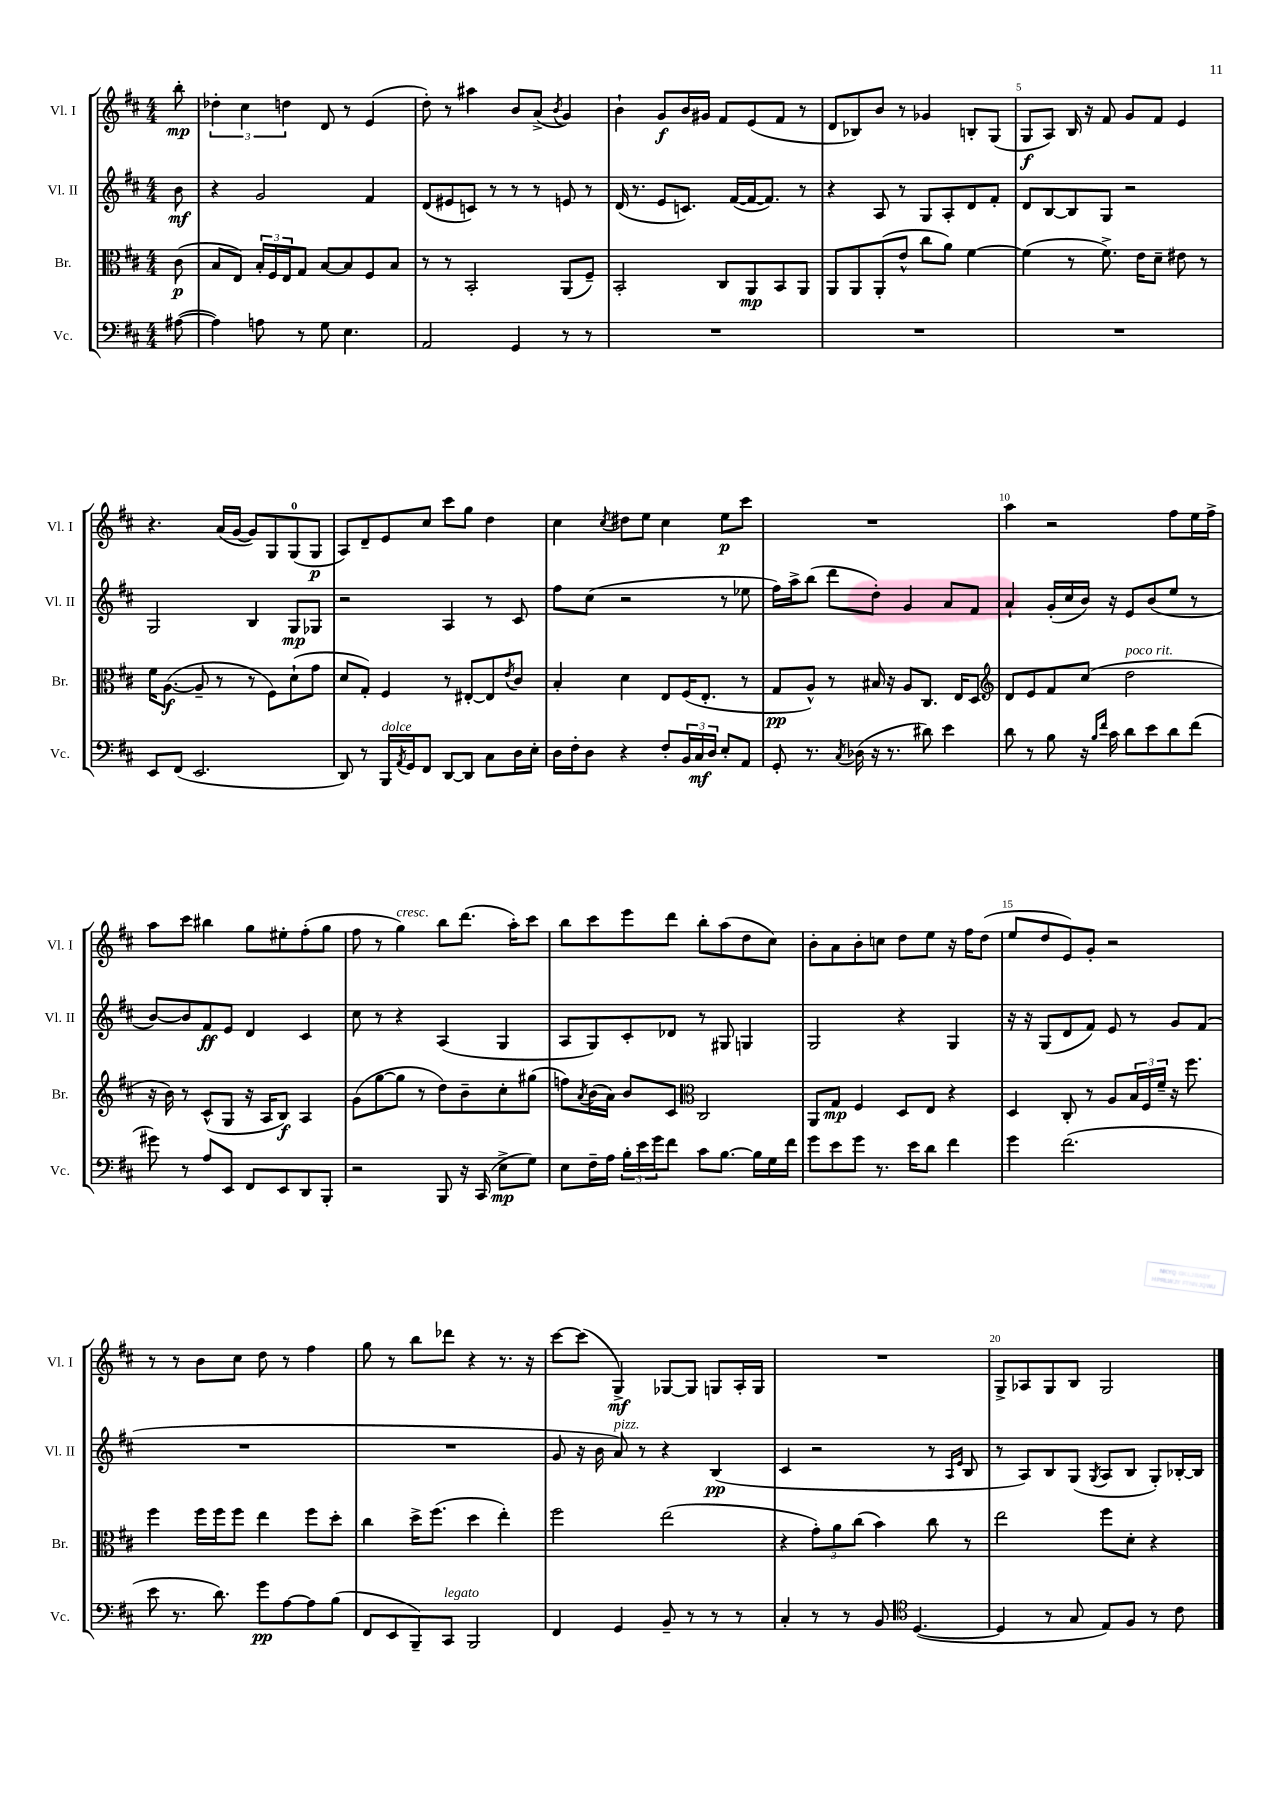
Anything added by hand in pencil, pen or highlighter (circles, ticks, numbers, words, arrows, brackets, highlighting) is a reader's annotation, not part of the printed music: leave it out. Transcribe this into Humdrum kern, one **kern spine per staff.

**kern	**dynam	**kern	**dynam	**kern	**dynam	**kern	**dynam
*part4	*part4	*part3	*part3	*part2	*part2	*part1	*part1
*staff4	*staff4	*staff3	*staff3	*staff2	*staff2	*staff1	*staff1
*I"Vc.	*	*I"Br.	*	*I"Vl. II	*	*I"Vl. I	*
*I'Vc.	*	*I'Br.	*	*I'Vl. II	*	*I'Vl. I	*
*clefF4	*	*clefC3	*	*clefG2	*	*clefG2	*
*k[f#c#]	*	*k[f#c#]	*	*k[f#c#]	*	*k[f#c#]	*
*M4/4	*	*M4/4	*	*M4/4	*	*M4/4	*
=	=	=	=	=	=	=	=
([8A#X\	.	(8c#\	p	8b\	mf	8bb'\	mp
=1	=1	=1	=1	=1	=1	=1	=1
4A#\])	.	8B/L	.	4r	.	6dd-X'\	.
.	.	8E/J)	.	.	.	.	.
.	.	.	.	.	.	6cc#\	.
8An\	.	24B'/LL	.	2g/	.	.	.
.	.	24F#/	.	.	.	.	.
.	.	24E/J	.	.	.	6ddn\	.
8r	.	8G/J	.	.	.	.	.
8G\	.	[8B/L	.	.	.	8d/	.
4.E\	.	8B/]	.	.	.	8r	.
.	.	8F#/	.	4f#/	.	(4e/	.
.	.	8B/J	.	.	.	.	.
=2	=2	=2	=2	=2	=2	=2	=2
2AA/	.	8r	.	(8d/L	.	8dd'\)	.
.	.	8r	.	8e#X/	.	8r	.
.	.	2BB'/	.	8cn/J)	.	4aa#X\	.
.	.	.	.	8r	.	.	.
4GG/	.	.	.	8r	.	8b/L	.
.	.	.	.	8r	.	(8a^/J	.
.	.	.	.	.	.	8qb/	.
8r	.	(8AA/L	.	8en/	.	4g/)	.
8r	.	8F#~/J)	.	8r	.	.	.
=3	=3	=3	=3	=3	=3	=3	=3
1r	.	2BB'/	.	(16d/	.	4b`\	.
.	.	.	.	8.r	.	.	.
.	.	.	.	8e/L	.	8g/L	f
.	.	.	.	8.cn/J)	.	16b/L	.
.	.	.	.	.	.	16g#X/JJ	.
.	.	8C#/L	.	.	.	8f#/L	.
.	.	.	.	([16f#/LL	.	.	.
.	.	8AA/	mp	16f#/J_	.	(8e/	.
.	.	.	.	8.f#/J])	.	.	.
.	.	8BB/	.	.	.	8f#/J	.
.	.	8AA/J	.	8r	.	8r	.
=4	=4	=4	=4	=4	=4	=4	=4
1r	.	8AA/L	.	4r	.	8d/L	.
.	.	8AA/	.	.	.	8B-X/)	.
.	.	(8AA'/	.	8A/	.	8b/J	.
.	.	8e^^/J	.	8r	.	8r	.
.	.	8cc#\L	.	8G/L	.	4g-X/	.
.	.	8a\J)	.	8A'/	.	.	.
.	.	[4f#\	.	8d/	.	8Bn'/L	.
.	.	.	.	8f#'/J	.	(8G/J	.
=5	=5	=5	=5	=5	=5	=5	=5
1r	.	(4f#\]	.	8d/L	.	8G/L	f
.	.	.	.	[8B/	.	8A/J)	.
.	.	8r	.	8B/]	.	16B/	.
.	.	.	.	.	.	16r	.
.	.	8.f#^\)	.	8G/J	.	8f#/	.
.	.	.	.	2r	.	8g/L	.
.	.	16e\KL	.	.	.	.	.
.	.	8d~\J	.	.	.	8f#/J	.
.	.	8e#X\	.	.	.	4e/	.
.	.	8r	.	.	.	.	.
!!LO:LB:g=z
=6	=6	=6	=6	=6	=6	=6	=6
8EE/L	.	16f#\KL	.	2G/	.	4.r	.
.	.	([8.A\J	f	.	.	.	.
(8FF#/J	.	.	.	.	.	.	.
2.EE/	.	8A~/]	.	.	.	.	.
.	.	8r	.	.	.	(16a/LL	.
.	.	.	.	.	.	[16g/JJ	.
.	.	8r	.	4B/	.	8g/L])	.
.	.	8F#\L)	.	.	.	8G/	.
.	.	(8d`\	.	8G/L	mp	(8G/	.
.	.	8g\J	.	8G-X/J	.	8G/J	p
=7	=7	=7	=7	=7	=7	=7	=7
8DD/)	.	8d/L	.	2r	.	8A/L)	.
8r	.	8G'/J)	.	.	.	8d~/	.
!LO:TX:a:i:t=dolce	!	!	!	!	!	!	!
16BBB/LL	.	4F#/	.	.	.	8e/	.
8qAA/	.	.	.	.	.	.	.
16GG/J	.	.	.	.	.	.	.
8FF#/J	.	.	.	.	.	8cc#/J	.
[8DD/L	.	8r	.	4A/	.	8ccc#\L	.
8DD/J]	.	[8E#X'/L	.	.	.	8gg\J	.
8C#\L	.	8E#/]	.	8r	.	4dd\	.
.	.	8qe/	.	.	.	.	.
16D\L	.	8c#/J	.	8c#/	.	.	.
16E'\JJ	.	.	.	.	.	.	.
=8	=8	=8	=8	=8	=8	=8	=8
16D\LL	.	4B'/	.	8ff#\L	.	4cc#\	.
16F#'\J	.	.	.	.	.	.	.
8D\J	.	.	.	(8cc#\J	.	.	.
.	.	.	.	.	.	8qcc#/	.
4r	.	4d\	.	2r	.	8dd#X\L	.
.	.	.	.	.	.	8ee\J	.
8F#'/L	.	8E/L	.	.	.	4cc#\	.
24BB/L	.	(16F#/K	.	.	.	.	.
24C#/	mf	.	.	.	.	.	.
.	.	8.E'/J	.	.	.	.	.
24D/JJ	.	.	.	.	.	.	.
8E'/L	.	.	.	8r	.	8ee\L	p
8AA/J	.	8r	.	8ee-X\	.	8ccc#\J	.
=9	=9	=9	=9	=9	=9	=9	=9
8GG'/	.	8G/L	pp	16ff#\LL)	.	1r	.
.	.	.	.	16aa^\J	.	.	.
8.r	.	8A^^/J)	.	(8bb\J	.	.	.
.	.	8r	.	8ddd\L	.	.	.
8qC#/	.	.	.	.	.	.	.
(16D-X\	.	.	.	.	.	.	.
16r	.	16B#X/	.	8dd'\J)	.	.	.
8.r	.	16r	.	.	.	.	.
.	.	8A/L	.	4g/	.	.	.
8d#X\)	.	8.C#/J	.	.	.	.	.
4e\	.	.	.	8a/L	.	.	.
.	.	16E/KL	.	.	.	.	.
.	.	8D/J	.	8f#/J	.	.	.
=10	=10	=10	=10	=10	=10	=10	=10
*	*	*clefG2	*	*	*	*	*
8d\	.	8d/L	.	4a`/	.	4aa\	.
8r	.	8e/	.	.	.	.	.
8B\	.	8f#/	.	(16g'/LL	.	2r	.
.	.	.	.	16cc#/	.	.	.
16r	.	(8cc#/J	.	16b/JJ)	.	.	.
16qqB/LL	.	.	.	.	.	.	.
16qqf#/JJ	.	.	.	.	.	.	.
16c#\	.	.	.	16r	.	.	.
!	!	!LO:TX:a:i:t=poco rit.	!	!	!	!	!
8d\L	.	2dd\	.	8e/L	.	.	.
8e\	.	.	.	(8b/	.	.	.
8d\	.	.	.	8ee/J	.	8ff#\L	.
(8f#\J	.	.	.	8r	.	16ee\L	.
.	.	.	.	.	.	16ff#^\JJ	.
!!LO:LB:g=z
=11	=11	=11	=11	=11	=11	=11	=11
8g#X\)	.	16r	.	[8b/L)	.	8aa\L	.
.	.	16b\)	.	.	.	.	.
8r	.	8r	.	8b/]	.	8ccc#\J	.
8A/L	.	(8c#^^/L	.	8f#/	ff	4bb#X\	.
8EE/J	.	8G/J	.	8e/J	.	.	.
8FF#/L	.	16r	.	4d/	.	8gg\L	.
.	.	16A/KL	.	.	.	.	.
8EE/	.	8B/J)	f	.	.	8ee#X'\	.
8DD/	.	4A/	.	4c#/	.	(8ff#'\	.
8BBB'/J	.	.	.	.	.	8gg\J	.
=12	=12	=12	=12	=12	=12	=12	=12
2r	.	(8g\L	.	8cc#\	.	8ff#\	.
.	.	[8gg\	.	8r	.	8r	.
!	!	!	!	!	!	!LO:TX:a:i:t=cresc.	!
.	.	8gg\J]	.	4r	.	4gg\)	.
.	.	8r	.	.	.	.	.
8BBB/	.	8dd\L)	.	(4A/	.	8bb\L	.
16r	.	8b~\	.	.	.	(8.ddd\J	.
(16CC#/	.	.	.	.	.	.	.
8E^\L	mp	8cc#'\	.	4G/	.	.	.
.	.	.	.	.	.	16aa'\KL)	.
8G\J)	.	(8gg#X\J	.	.	.	8ccc#\J	.
=13	=13	=13	=13	=13	=13	=13	=13
8E\L	.	8ffn\L)	.	8A/L	.	8bb\L	.
.	.	8qa/	.	.	.	.	.
16F#~\L	.	(16b\L	.	8G/)	.	8ccc#\	.
16A\JJ	.	16a\JJ)	.	.	.	.	.
24B'\LL	.	8b/L	.	8c#'/	.	8eee\	.
24e\	.	.	.	.	.	.	.
24g\J	.	.	.	.	.	.	.
8f#\J	.	8c#/J	.	8d-X/J	.	8ddd\J	.
*	*	*clefC3	*	*	*	*	*
8c#\L	.	2C#/	.	8r	.	8bb'\L	.
[8.B\J	.	.	.	8G#X/	.	(8aa\	.
.	.	.	.	4Gn/	.	8dd\	.
16B\LL]	.	.	.	.	.	.	.
16G\	.	.	.	.	.	8cc#\J)	.
16f#\JJ	.	.	.	.	.	.	.
=14	=14	=14	=14	=14	=14	=14	=14
8g\L	.	8AA/L	.	2G/	.	8b'\L	.
8e\	.	8G/J	mp	.	.	8a\	.
8g\J	.	4F#/	.	.	.	8b'\	.
8.r	.	.	.	.	.	8ccn\J	.
.	.	8D/L	.	4r	.	8dd\L	.
16e\KL	.	.	.	.	.	.	.
8d\J	.	8E/J	.	.	.	8ee\J	.
4f#\	.	4r	.	4G/	.	16r	.
.	.	.	.	.	.	16ff#\KL	.
.	.	.	.	.	.	(8dd\J	.
=15	=15	=15	=15	=15	=15	=15	=15
4g\	.	4D/	.	16r	.	8ee/L	.
.	.	.	.	16r	.	.	.
.	.	.	.	(8G/L	.	8dd/	.
(2.f#\	.	8C#'/	.	8d/	.	8e/)	.
.	.	8r	.	8f#/J)	.	8g'/J	.
.	.	8A/L	.	8e/	.	2r	.
.	.	24B/L	.	8r	.	.	.
.	.	24F#/	.	.	.	.	.
.	.	24f#~/JJ	.	.	.	.	.
.	.	16r	.	8g/L	.	.	.
.	.	8.ff#\	.	.	.	.	.
.	.	.	.	(8f#/J	.	.	.
!!LO:LB:g=z
=16	=16	=16	=16	=16	=16	=16	=16
8e\	.	4ff#\	.	1r	.	8r	.
8.r	.	.	.	.	.	8r	.
.	.	16ff#\LL	.	.	.	8b\L	.
8.d\)	.	16ff#\J	.	.	.	.	.
.	.	8ff#\J	.	.	.	8cc#\J	.
8g\L	pp	4ee\	.	.	.	8dd\	.
[8A\	.	.	.	.	.	8r	.
8A\]	.	8ff#\L	.	.	.	4ff#\	.
(8B\J	.	8dd'\J	.	.	.	.	.
=17	=17	=17	=17	=17	=17	=17	=17
8FF#/L	.	4cc#\	.	1r	.	8gg\	.
8EE/	.	.	.	.	.	8r	.
8BBB~/)	.	16dd^\KL	.	.	.	8bb\L	.
.	.	(8.ff#\J	.	.	.	.	.
!LO:TX:a:i:t=legato	!	!	!	!	!	!	!
8CC#/J	.	.	.	.	.	8ddd-X\J	.
2BBB/	.	4dd\	.	.	.	4r	.
.	.	4ee'\)	.	.	.	8.r	.
.	.	.	.	.	.	16r	.
=18	=18	=18	=18	=18	=18	=18	=18
4FF#/	.	2ff#\	.	8g/	.	[8ccc#\L	.
.	.	.	.	16r	.	(8ccc#\J]	.
.	.	.	.	16b\	.	.	.
!	!	!	!	!LO:TX:a:i:t=pizz.	!	!	!
4GG/	.	.	.	8a/)	.	4G^/)	mf
.	.	.	.	8r	.	.	.
8BB~/	.	(2ee\	.	4r	.	[8G-X/L	.
8r	.	.	.	.	.	8G-/J]	.
8r	.	.	.	(4B/	pp	8Gn/L	.
8r	.	.	.	.	.	16A'/L	.
.	.	.	.	.	.	16G/JJ	.
=19	=19	=19	=19	=19	=19	=19	=19
4C#'/	.	4r	.	4c#/	.	1r	.
8r	.	12g'\L)	.	2r	.	.	.
.	.	12a\	.	.	.	.	.
8r	.	.	.	.	.	.	.
.	.	(12cc#\J	.	.	.	.	.
8BB/	.	4b\)	.	.	.	.	.
*clefC4	*	*	*	*	*	*	*
([4.D/	.	.	.	.	.	.	.
.	.	8cc#\	.	8r	.	.	.
.	.	.	.	16qqA/LL	.	.	.
.	.	.	.	16qqe/JJ	.	.	.
.	.	8r	.	8B/	.	.	.
=20	=20	=20	=20	=20	=20	=20	=20
4D/]	.	2ee\	.	8r	.	8G^/L	.
.	.	.	.	8A/L)	.	8A-X/	.
8r	.	.	.	8B/	.	8G/	.
8G/	.	.	.	(8G/J	.	8B/J	.
.	.	.	.	8qG/	.	.	.
8E/L)	.	8ff#\L	.	8A/L	.	2G/	.
8F#/J	.	8d'\J	.	8B/J	.	.	.
8r	.	4r	.	8G'/L)	.	.	.
8c#\	.	.	.	[16B-X'/L	.	.	.
.	.	.	.	16B-/JJ]	.	.	.
==	==	==	==	==	==	==	==
*-	*-	*-	*-	*-	*-	*-	*-
